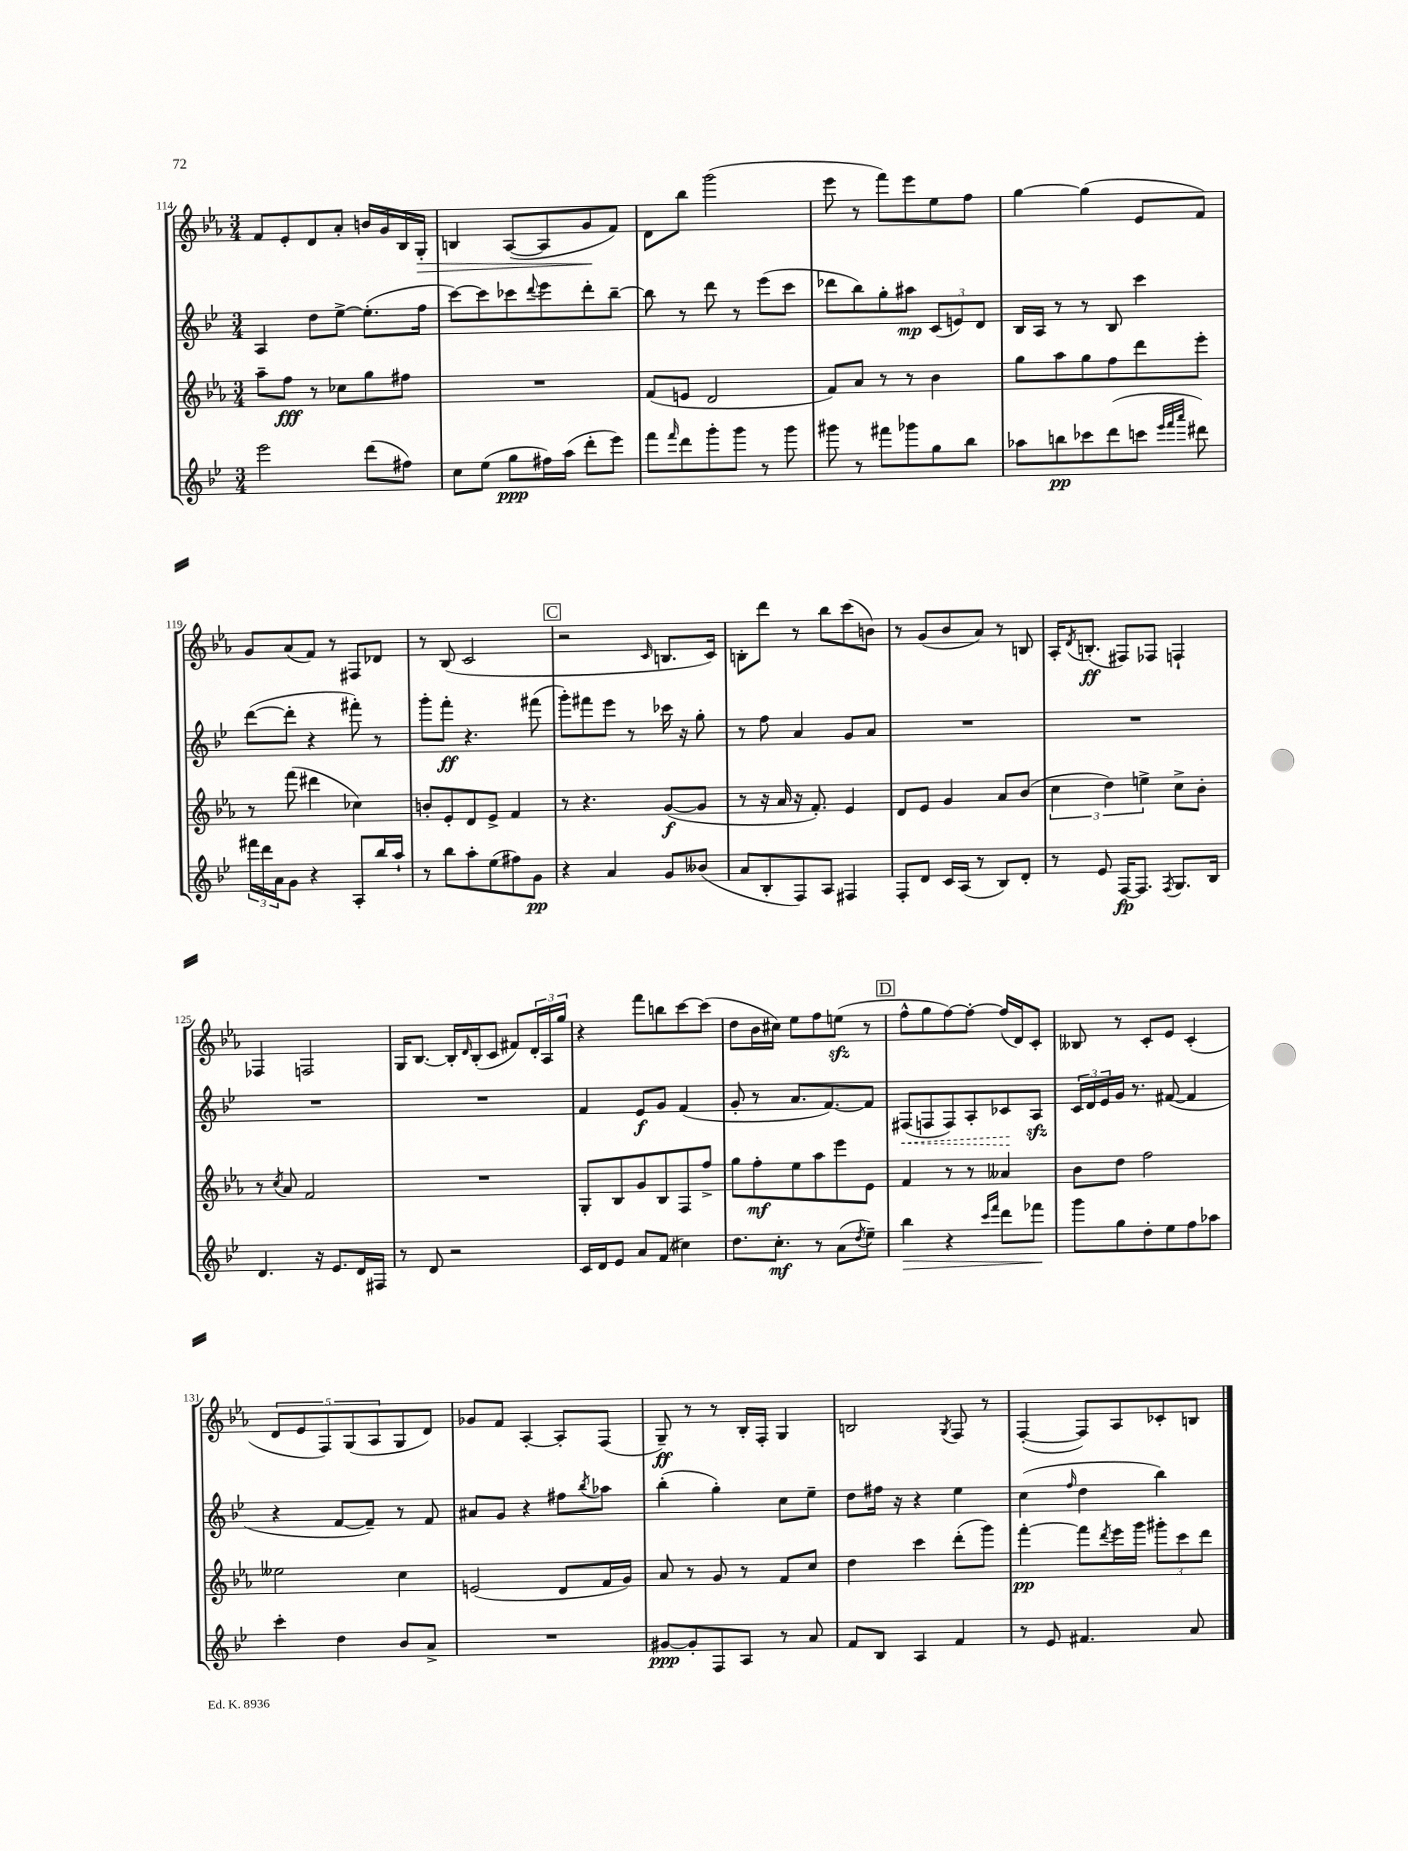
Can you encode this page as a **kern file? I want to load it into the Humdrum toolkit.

**kern	**kern	**kern	**kern
*staff4	*staff3	*staff2	*staff1
*clefG2	*clefG2	*clefG2	*clefG2
*k[b-e-]	*k[b-e-a-]	*k[b-e-]	*k[b-e-a-]
*M3/4	*M3/4	*M3/4	*M3/4
2eee-\	8aa-~\L	4A/	8f/L
.	8ff\J	.	8e-'/
.	8r	8dd\L	8d/
.	8cc-\L	[8ee-^\J	8a-'/J
(8ddd\L	8gg\	(8.ee-'\]L	16b/LL
.	.	.	16g/
8ff#\J)	8ff#\J	.	16B-/
.	.	16ff\Jk	16G'/JJ
=	=	=	=
8cc\L	2.r	[8ccc\L)	4B/
(8ee-\J	.	8ccc\]	.
8gg\L	.	8ccc-\	([8A-/L
.	.	8qqddd/	.
16ff#\L)	.	8eee-\	8A-/]
(16aa\JJ	.	.	.
8ddd'\L	.	8ddd'\	8g/
8eee-\J)	.	[8bb-~\J	8f/J)
=	=	=	=
8fff\L	(8f/L	8bb-\]	8d\L
16qqfff/	.	.	.
8ddd\	8e/J	8r	8bb-\J
8ggg'\	2d/	8ddd\	(2ggg\
8ggg\J	.	8r	.
8r	.	(8eee-\L	.
8ggg\	.	8ccc\J	.
=	=	=	=
8ggg#\	8f/L)	8ddd-\L	8eee-\
8r	8a-/J	8bb-\)	8r
8fff#\L	8r	8gg'\	8fff\L)
8ggg-\	8r	8aa#\J	8eee-\
8gg\	4b-\	(12c/L	8ee-\
.	.	12e/)	.
8bb-\J	.	.	8ff\J
.	.	12d/J	.
=	=	=	=
8aa-\L	8gg\L	16B-/LL	[4gg\
.	.	16A/JJ	.
8bb\	8aa-\	8r	.
8ccc-\	8gg\	8r	(4gg\]
(8ddd\	8ff\	8B-/	.
8ccc\J	8ddd\	4ccc\	8e-/L
32qqeee-/LLL	.	.	.
32qqfff/	.	.	.
32qqaaa/JJJ	.	.	.
8ddd#\)	8eee-'\J	.	8f/J)
=	=	=	=
24fff#\LL	8r	([8ddd\L	8g/L
24ddd\	.	.	.
24a\J	.	.	.
8g\J	(8fff\	8ddd'\]J	(8a-/
4r	4ddd#\	4r	8f/J)
.	.	.	8r
8A'/L	4cc-\)	8fff#'\)	8F#/L
16bb-/L	.	8r	8d-/J
16aa`/JJ	.	.	.
=	=	=	=
8r	8b'/L	8ggg'\L	8r
8bb-\L	8e-'/	8fff'\J	(8B-/
8aa'\	8d/	4.r	2c/
(8ee-\	8e-^/J	.	.
8ff#\)	4f/	.	.
8g\J	.	(8fff#\	.
=	=	=	=
4r	8r	8ggg'\L)	2r
.	4.r	8fff#\	.
4a/	.	8eee-\J	.
.	.	8r	.
.	.	.	16qqc/
8g/L	([8g/L	16ccc-\	8.B/L
.	.	16r	.
(8b--/J	8g/]J	8gg'\	.
.	.	.	16c/Jk)
=	=	=	=
8a/L	8r	8r	8B'\L
8B-'/	16r	8ff\	8ddd\J
.	16a-/	.	.
8F/)	16r	4a/	8r
.	8.f'/)	.	.
8A/J	.	.	8bb-\L
4F#/	4e-/	8g/L	(8ccc\
.	.	8a/J	8b\J)
=	=	=	=
8F'/L	8d/L	2.r	8r
8d/J	8e-/J	.	(8g/L
16c/LL	4g/	.	8b-/
(16A/JJ	.	.	.
8r	.	.	8a-/J)
8B-/L)	8a-/L	.	8r
8d'/J	(8b-/J	.	8B/
=	=	=	=
8r	6cc\	2.r	16A-'/LK
.	.	.	8qd/
.	.	.	(8.B'/J
8e-/	.	.	.
.	6dd\)	.	.
[16F/LK	.	.	8F#/L)
8.F/]J	.	.	.
.	6ee^\	.	.
.	.	.	8F-/J
8qF/	.	.	.
8.G/L	8cc^\L	.	4F`/
.	8b-'\J	.	.
16B-/Jk	.	.	.
=	=	=	=
4.d/	8r	2.r	4F-/
.	8qcc/	.	.
.	8a-/	.	.
.	2f/	.	2F/
16r	.	.	.
8.e-/L	.	.	.
16d/L	.	.	.
16F#/JJ	.	.	.
=	=	=	=
8r	2.r	2.r	16G/LK
.	.	.	[8.B-/J
8d/	.	.	.
2r	.	.	16B-'/]LL
.	.	.	16qqd/
.	.	.	(16B-'/J
.	.	.	8c/J
.	.	.	8f#/L)
.	.	.	24d'/L
.	.	.	24A-/
.	.	.	24gg/JJ
=	=	=	=
16c/LL	8G'/L	4f/	4r
16d/J	.	.	.
8e-/J	8B-/	.	.
8a/L	8g/	8e-/L	8fff\L
(8f/J	8B-/	8g/J	8bb\
4cc#\)	8F/	(4f/	[8ccc\
.	8ff^/J	.	(8ccc\]J
=	=	=	=
8.dd\L	8gg\L	8g'/	8dd\L
.	8ff'\	8r	16b-\L
8.cc'\J	.	.	16cc#\JJ)
.	8ee-\	8.a/L	8ee-\L
8r	8aa-\	.	8ff\
.	.	[8.f/)	.
(8a\L	8eee-\	.	(8ee\J
8qdd/	.	.	.
8ee-~\J)	8e-\J	8f/]J	8r
=	=	=	=
4bb-\	4f/	(8F#/L	8ff^^\L
.	.	8F/	8gg\
4r	8r	8F/)	[8ff\)
.	8r	8A'/	8ff'\_J
16qqccc/LL	.	.	.
16qqfff/JJ	.	.	.
8ddd\L	4a--/	8c-/	(16ff/]LL
.	.	.	16d/J)
8fff-\J	.	8A/J	8c'/J
=	=	=	=
8ggg\L	8b-\L	24c/LL	8B--/
.	.	24d/	.
.	.	24e-/	.
8gg\	8dd\J	16g/JJ	8r
.	.	8.r	.
8dd'\	2ff\	.	8c'/L
8ee-\	.	([8f#/	8e-/J
8ff\	.	4f#/]	(4c'/
8aa-\J	.	.	.
=	=	=	=
4ccc'\	2ee--\	4r	10d/L
.	.	.	10e-/
.	.	.	10F/)
4dd\	.	[8f/L	.
.	.	.	(10G/
.	.	8f~/]J)	.
.	.	.	10A-/
8b-/L	4cc\	8r	8G/
8a^/J	.	8f/	8d/J)
=	=	=	=
2.r	(2e/	8a#/L	8g-/L
.	.	8g/J	8f/J
.	.	4r	[4A-'/
.	8d/L	8ff#\L	8A-'/]L
.	.	8qbb-/	.
.	16f/L	8aa-\J	(8F/J
.	16g/JJ)	.	.
=	=	=	=
[8g#/L	8a-/	(4bb-'\	8G~/)
8g#'/]	8r	.	8r
8F/	8g/	4gg'\)	8r
8A/J	8r	.	16B-'/LL
.	.	.	16F'/JJ
8r	8f/L	8cc\L	4G/
8a/	8cc/J	8ee-~\J	.
=	=	=	=
8f/L	4dd\	8dd\L	2B/
8B-/J	.	16ff#\Jk	.
.	.	16r	.
4A/	4ccc\	4r	.
.	.	.	8qG/
4f/	(8ddd'\L	4ee-\	8F/
.	8ggg\J)	.	8r
=	=	=	=
8r	[4fff'\	(4cc\	([4F'/
8e-/	.	.	.
.	.	16qqff/	.
4.f#/	8fff\]L	4dd\	8F/]L)
.	8qddd/	.	.
.	16eee-\L	.	8A-/
.	16ggg\JJ	.	.
.	12ggg#'\L	4bb-\)	8c-'/
.	12ccc\	.	.
8a/	.	.	8B/J
.	12ddd\J	.	.
==	==	==	==
*-	*-	*-	*-
